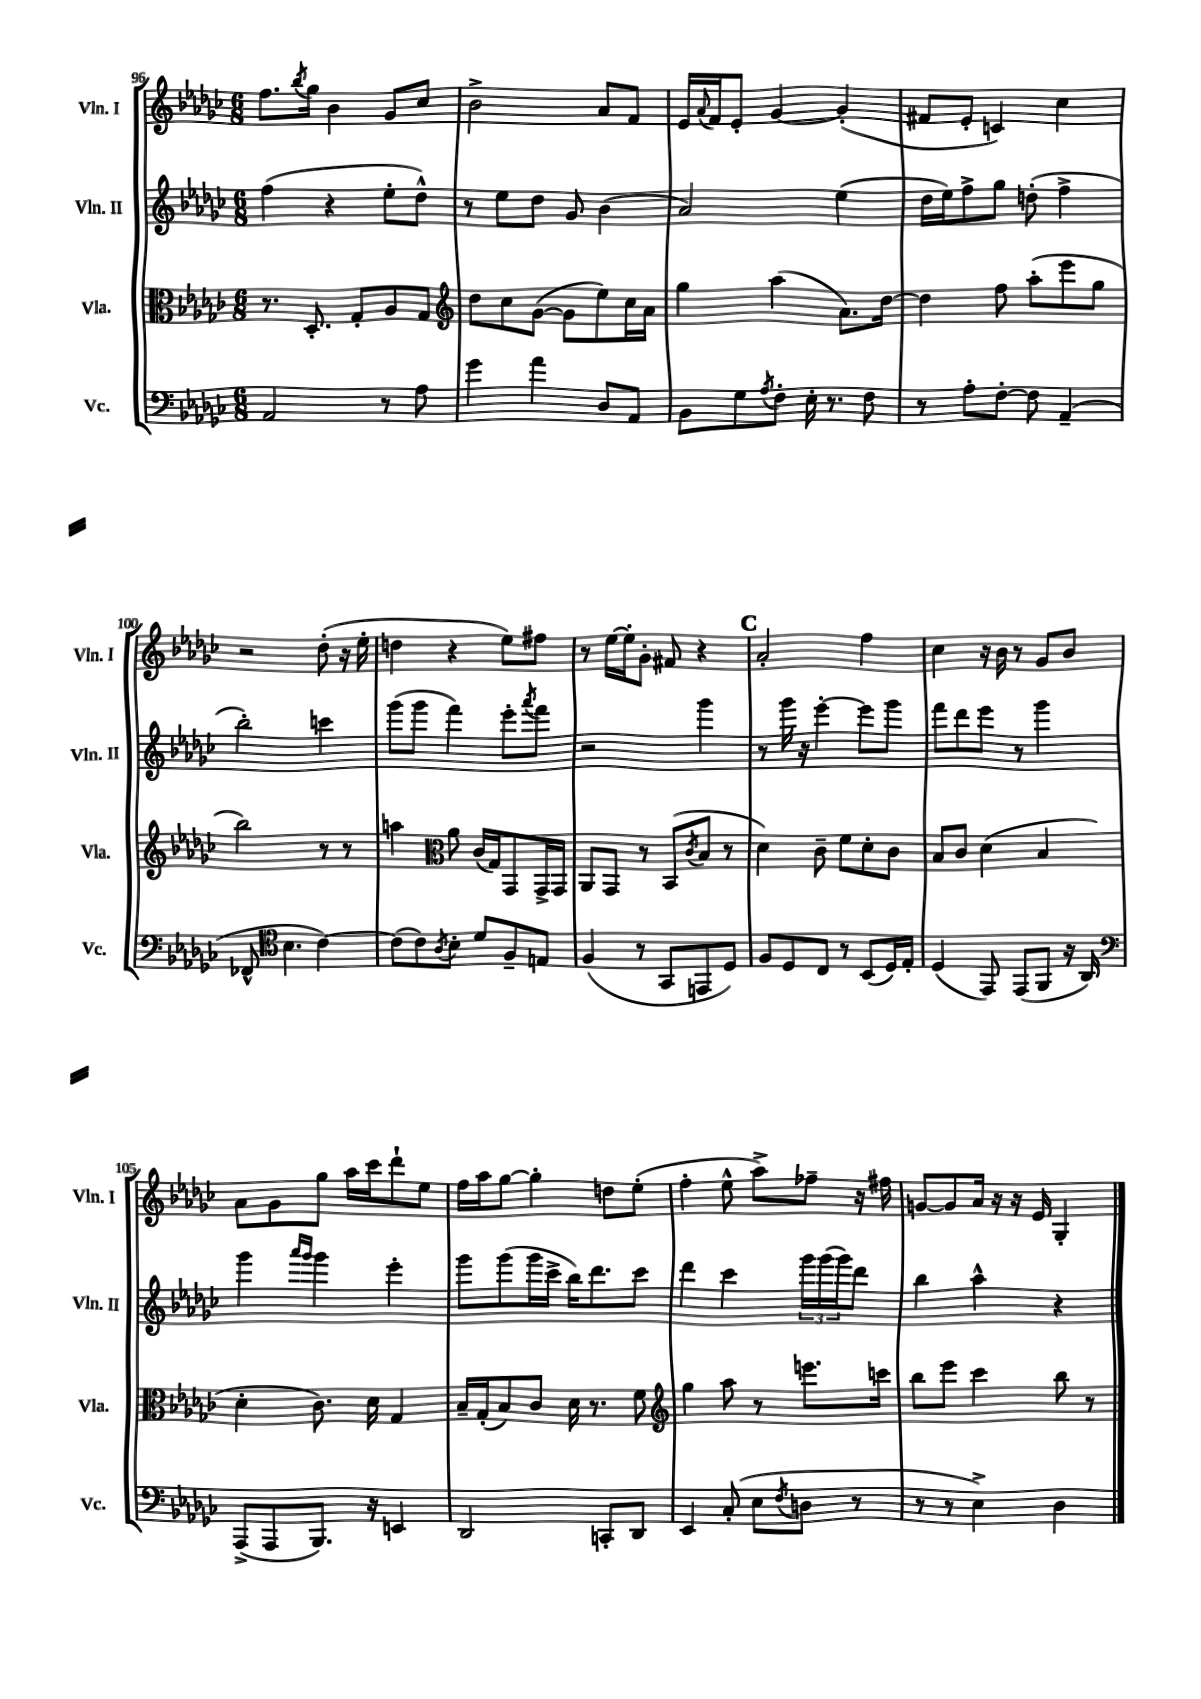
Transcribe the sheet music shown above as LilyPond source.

<<
\new StaffGroup <<
\new Staff = "s0" \with { instrumentName = "Vln. I" shortInstrumentName = "Vln. I" } {
    \clef treble \key ges \major \numericTimeSignature \time 6/8
    f''8. \acciaccatura { bes''8 } ges''16 bes'4 ges'8 ces''8 |
    bes'2-> aes'8 f'8 |
    ees'16 \appoggiatura { aes'8 } f'16 ees'8-. ges'4~ ges'4-.( |
    fis'8 ees'8-. c'4) ces''4 |
    r2 des''8-.( r16 ees''16-. |
    d''4 r4 ees''8) fis''8 |
    r8 ees''16~ ees''16-. ges'8-. fis'8 r4 |
    \mark \markup { \bold "C" } aes'2-. f''4 |
    ces''4 r16 bes'16 r8 ges'8 bes'8 |
    aes'8 ges'8 ges''8 aes''16 ces'''16 des'''8-! ees''8 |
    f''16 aes''16 ges''8~ ges''4-. d''8 ees''8-.( |
    f''4-. ees''8-^ aes''8->) fes''8-- r16 fis''16 |
    g'8~ g'8 aes'16 r16 r16 ees'16 ges4-. \bar "|." |
}
\new Staff = "s1" \with { instrumentName = "Vln. II" shortInstrumentName = "Vln. II" } {
    \clef treble \key ges \major \numericTimeSignature \time 6/8
    f''4( r4 ees''8-. des''8-^) |
    r8 ees''8 des''8 ges'8 bes'4( |
    aes'2) ees''4( |
    des''16 ees''16) f''8-> ges''8 d''8-.( f''4-> |
    bes''2-.) c'''4 |
    ges'''8( ges'''8 f'''4) ees'''8-. \acciaccatura { aes'''8 } f'''8 |
    r2 ges'''4 |
    \mark \markup { \bold "C" } r8 ges'''16 r16 ees'''4~-. ees'''8 ges'''8 |
    f'''8 des'''8 ees'''8 r8 ges'''4 |
    ges'''4 \grace { aes'''16 ges'''16 } ges'''4 ees'''4-. |
    ges'''8 ges'''8( ges'''16 ces'''16-> bes''16) des'''8. ces'''8 |
    des'''4 ces'''4 \tuplet 3/2 { ges'''16 ges'''16( ges'''16) } des'''8 |
    bes''4 aes''4-^ r4 \bar "|." |
}
\new Staff = "s2" \with { instrumentName = "Vla." shortInstrumentName = "Vla." } {
    \clef alto \key ges \major \numericTimeSignature \time 6/8
    r8. des8.-. ges8-. aes8 ges8 |
    \clef treble des''8 ces''8 ges'8~( ges'8 ees''8) ces''16 aes'16 |
    ges''4 aes''4( aes'8.) des''16~ |
    des''4 f''8 aes''8-.( ees'''8 ges''8 |
    bes''2) r8 r8 |
    a''4 \clef alto aes'8 ces'16( ges16) ges,8 ges,16-> ges,16 |
    aes,8 ges,8 r8 bes,8( \acciaccatura { ces'8 } bes8 r8 |
    \mark \markup { \bold "C" } des'4) ces'8-- f'8 des'8-. ces'8 |
    bes8 ces'8 des'4( bes4 |
    des'4-. ces'8.) des'16 ges4 |
    bes16-- ges16-.( bes8) ces'8 des'16 r8. f'8 |
    \clef treble ges''4 aes''8 r8 e'''8. c'''16 |
    bes''8 ees'''8 ces'''4 bes''8 r8 \bar "|." |
}
\new Staff = "s3" \with { instrumentName = "Vc." shortInstrumentName = "Vc." } {
    \clef bass \key ges \major \numericTimeSignature \time 6/8
    aes,2 r8 aes8 |
    ges'4 aes'4 des8 aes,8 |
    bes,8 ges8 \acciaccatura { aes8 } f8-. ees16-. r8. f8 |
    r8 aes8-. f8~-. f8 aes,4--( |
    fes,8-^ \clef tenor bes4. ces'4~) |
    ces'8( ces'8) \acciaccatura { aes8 } bes8-. des'8 f8-- e8 |
    f4( r8 ges,8 e,8 des8) |
    \mark \markup { \bold "C" } f8 des8 ces8 r8 bes,8( des16) ees16-. |
    des4( ees,8) ees,8( f,8 r16 aes,16) |
    \clef bass aes,,8->( aes,,8 bes,,8.) r16 e,4 |
    des,2 c,8-. des,8 |
    ees,4 ces8-.( ees8 \acciaccatura { f8 } d8 r8 |
    r8 r8 ees4->) des4 \bar "|." |
}
>>
>>
\layout { \context { \Score currentBarNumber = #96 } }
